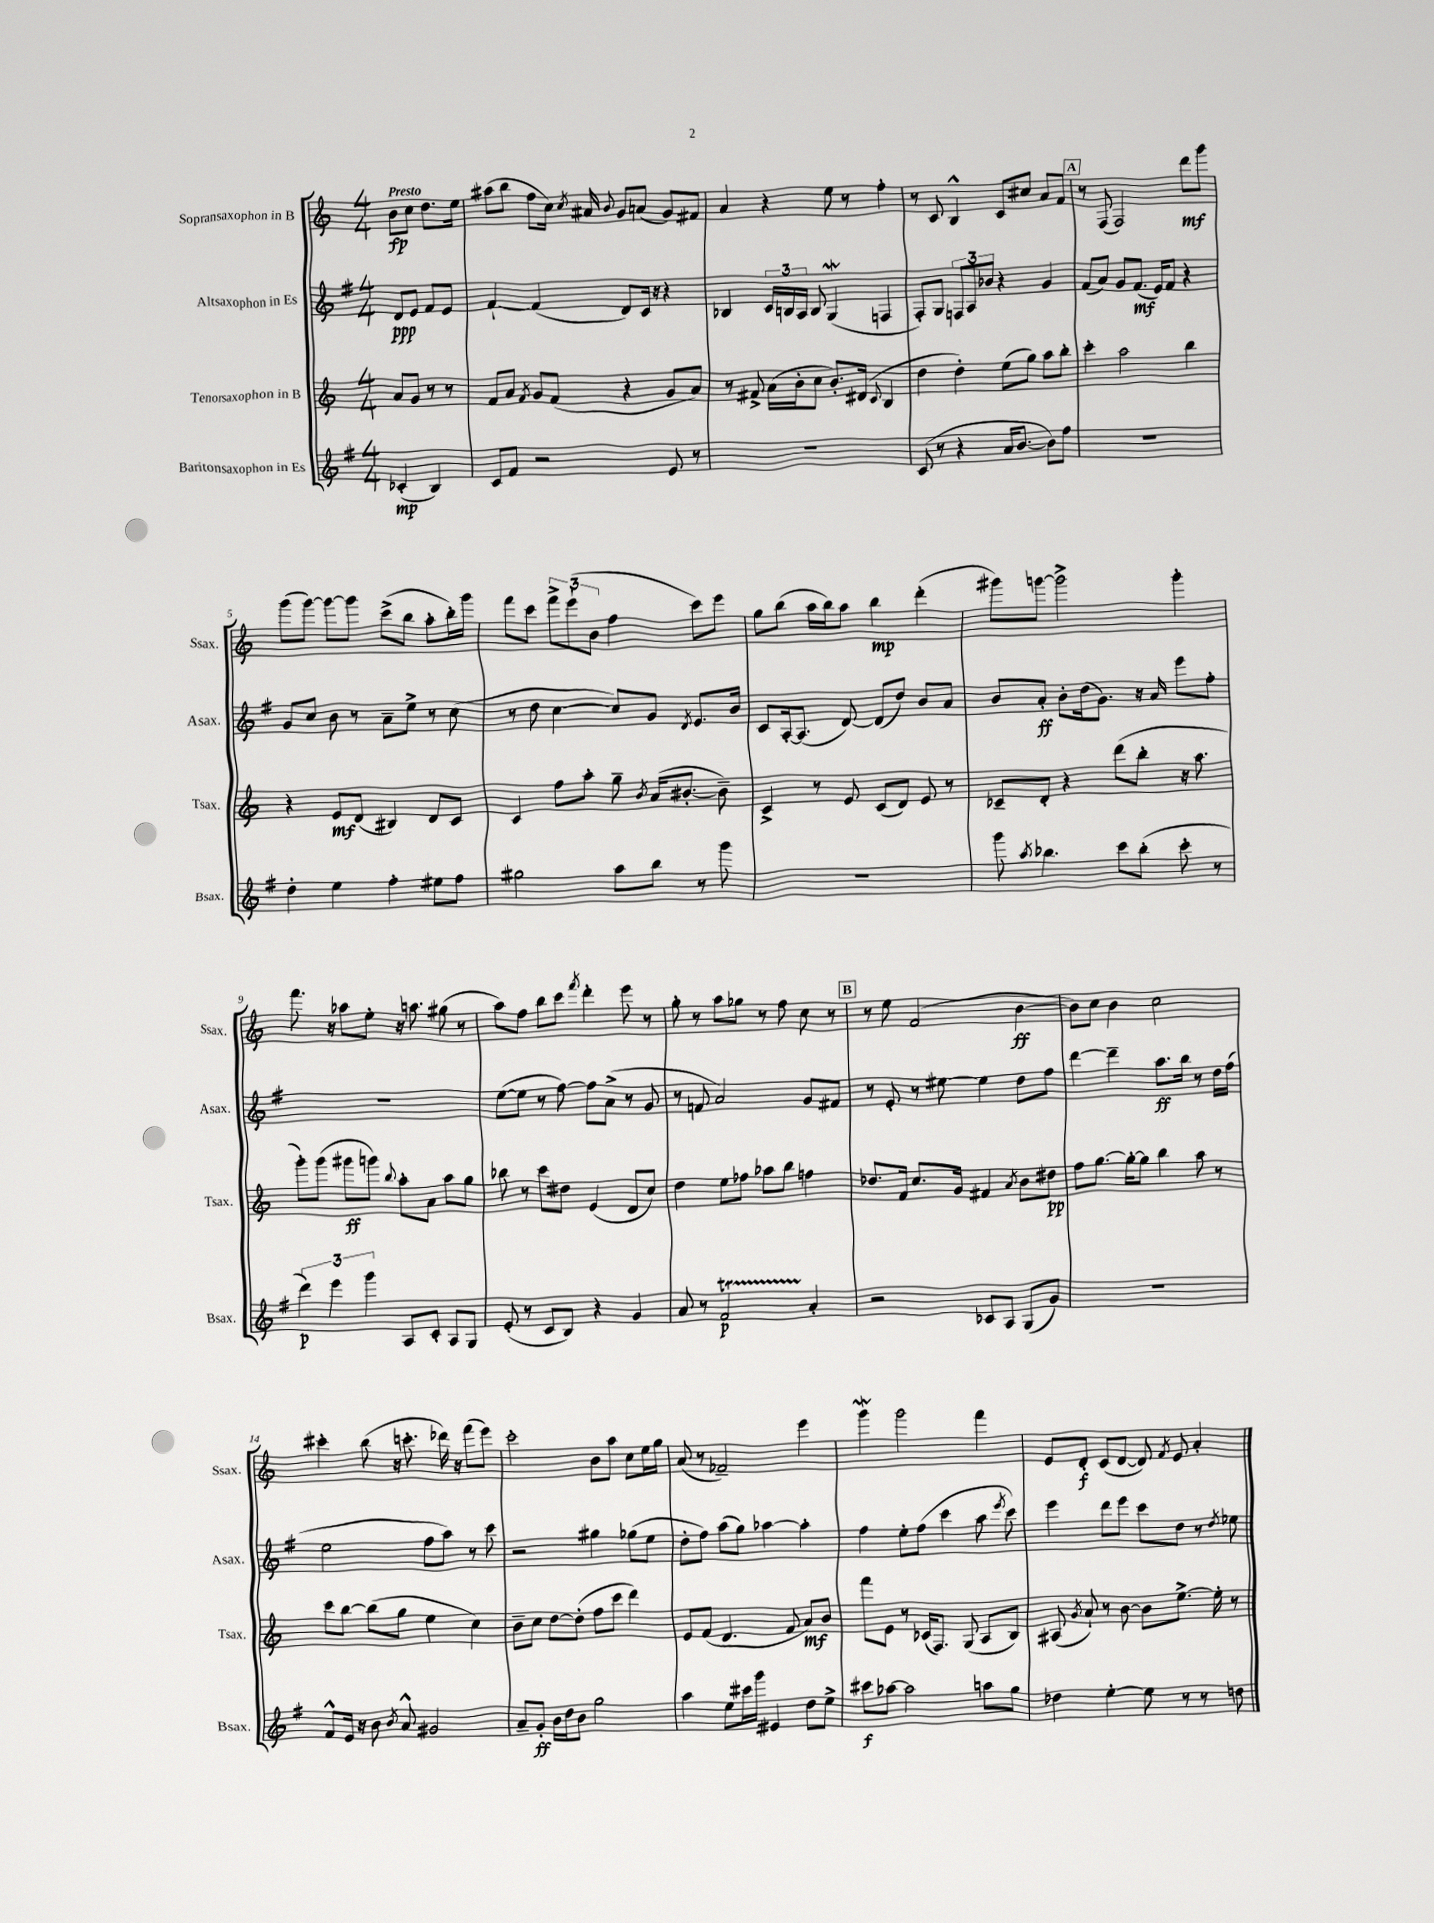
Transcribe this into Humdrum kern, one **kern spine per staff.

**kern	**dynam	**kern	**dynam	**kern	**dynam	**kern	**dynam
*part4	*part4	*part3	*part3	*part2	*part2	*part1	*part1
*staff4	*staff4	*staff3	*staff3	*staff2	*staff2	*staff1	*staff1
*I"Baritonsaxophon in Es	*	*I"Tenorsaxophon in B	*	*I"Altsaxophon in Es	*	*I"Sopransaxophon in B	*
*I'Bsax.	*	*I'Tsax.	*	*I'Asax.	*	*I'Ssax.	*
*clefG2	*	*clefG2	*	*clefG2	*	*clefG2	*
*k[f#]	*	*k[]	*	*k[f#]	*	*k[]	*
*M4/4	*	*M4/4	*	*M4/4	*	*M4/4	*
=	=	=	=	=	=	=	=
!	!	!	!	!	!	!LO:TX:a:B:t=Presto	!
(4c-X'/	mp	8a/L	.	8d/L	ppp	8b\L	fp
.	.	8g/J	.	8e/J	.	8cc\J	.
4B/)	.	8r	.	8f#/L	.	8.dd\L	.
.	.	8r	.	8e/J	.	.	.
.	.	.	.	.	.	16ee\Jk	.
=1	=1	=1	=1	=1	=1	=1	=1
8c/L	.	8f/L	.	[4f#`/	.	(8aa#X\L	.
8f#/J	.	8a/J	.	.	.	8bb\J	.
.	.	8qf/	.	.	.	.	.
2r	.	8g/L	.	(4f#/]	.	8ff\L	.
.	.	(8f/J	.	.	.	16cc\Jk)	.
.	.	.	.	.	.	8qcc/	.
.	.	.	.	.	.	16a#X/	.
.	.	.	.	.	.	8qqb/	.
.	.	4r	.	8d/L)	.	8g/L	.
.	.	.	.	16c/Jk	.	(8an/J	.
.	.	.	.	16r	.	.	.
8e/	.	8g/L	.	4r	.	8g/L)	.
8r	.	8a/J)	.	.	.	8f#X/J	.
=2	=2	=2	=2	=2	=2	=2	=2
1r	.	8r	.	4B-X/	.	4a/	.
.	.	8f#X^/	.	.	.	.	.
.	.	(16a\LL	.	24c/LL	.	4r	.
.	.	.	.	24Bn/	.	.	.
.	.	16b'\J	.	.	.	.	.
.	.	.	.	24A/JJ	.	.	.
.	.	8cc\J	.	8B/	.	.	.
.	.	8.b'/L)	.	(4Gw/	.	8ee\	.
.	.	.	.	.	.	8r	.
.	.	(16d#X/Jk	.	.	.	.	.
.	.	8qqc/	.	.	.	.	.
.	.	4B/	.	4Fn/	.	4ff'\	.
=3	=3	=3	=3	=3	=3	=3	=3
(8c/	.	4dd\	.	8F#'/L)	.	8r	.
8r	.	.	.	8G/J	.	8c/	.
4r	.	4dd'\)	.	12Fn/L	.	4B^^/	.
.	.	.	.	12A/	.	.	.
.	.	.	.	12b-X/J	.	.	.
16a/KL	.	(8ee\L	.	4r	.	8c/L	.
[8.b/J	.	.	.	.	.	.	.
.	.	8gg\J)	.	.	.	8cc#X/J	.
8b\L])	.	8aa\L	.	4g/	.	8a/L	.
8ff#\J	.	8bb'\J	.	.	.	8f/J	.
!!LO:REH:place=s1:t=A
=4	=4	=4	=4	=4	=4	=4	=4
1r	.	4ccc'\	.	(8f#/L	.	8r	.
.	.	.	.	8a/J)	.	(8F/	.
.	.	2aa\	.	8g/L	.	2F/)	.
.	.	.	.	(8.f#/J	mf	.	.
.	.	.	.	16e/KL)	.	.	.
.	.	.	.	8f#/J	.	.	.
.	.	4bb\	.	4r	.	8ddd\L	mf
.	.	.	.	.	.	8ggg\J	.
!!LO:LB:g=z
=5	=5	=5	=5	=5	=5	=5	=5
4dd'\	.	4r	.	8g/L	.	(8ggg\L	.
.	.	.	.	8cc/J	.	[8ggg\J)	.
4ee\	.	8e/L	mf	8b\	.	8ggg\L_	.
.	.	(8d/J	.	8r	.	8ggg\J]	.
4ff#'\	.	4B#X/)	.	8a~\L	.	(8ccc^\L	.
.	.	.	.	8ee^\J	.	8bb\J	.
8ee#X\L	.	8d/L	.	8r	.	8aa'\L	.
8ff#\J	.	8c/J	.	(8cc\	.	16bb'\L)	.
.	.	.	.	.	.	16ggg\JJ	.
=6	=6	=6	=6	=6	=6	=6	=6
2gg#X\	.	4c/	.	8r	.	8fff\L	.
.	.	.	.	8dd\	.	8ccc\J	.
.	.	8ff\L	.	[4cc\	.	12fff^\L	.
.	.	.	.	.	.	(12eee`\	.
.	.	8aa'\J	.	.	.	.	.
.	.	.	.	.	.	12b\J	.
8aa\L	.	8gg~\	.	8cc/L])	.	4ff\	.
.	.	8qb/	.	.	.	.	.
8bb\J	.	(16a/KL	.	8g/J	.	.	.
.	.	[8.b#X'/J	.	.	.	.	.
.	.	.	.	8qd/	.	.	.
8r	.	.	.	8.e/L	.	8ccc\L)	.
8ggg\	.	8b#~\])	.	.	.	8eee\J	.
.	.	.	.	16b/Jk	.	.	.
=7	=7	=7	=7	=7	=7	=7	=7
1r	.	4c^/	.	8c/L	.	8gg\L	.
.	.	.	.	[16A'/k	.	(8bb\J	.
.	.	.	.	(8.A/J]	.	.	.
.	.	8r	.	.	.	16aa\LL	.
.	.	.	.	.	.	16bb\J)	.
.	.	8e/	.	[8d/)	.	8aa\J	.
.	.	(8c/L	.	(8d/L]	.	4bb\	mp
.	.	8d/J)	.	8dd/J)	.	.	.
.	.	8e/	.	8b/L	.	(4ddd'\	.
.	.	8r	.	8a/J	.	.	.
=8	=8	=8	=8	=8	=8	=8	=8
8ggg\	.	8c-X~/L	.	8b/L	.	8ggg#X\L)	.
8qaa/	.	.	.	.	.	.	.
4.bb-X\	.	8d'/J	.	8a'/J	ff	[8gggn\J	.
.	.	4r	.	8b'\L	.	2ggg^\]	.
.	.	.	.	(16dd\k	.	.	.
.	.	.	.	8.g\J)	.	.	.
8ccc\L	.	(8ddd\L	.	.	.	.	.
(8bb-'\J	.	8bb'\J	.	16r	.	.	.
.	.	.	.	16a/	.	.	.
8ccc'\	.	16r	.	8eee\L	.	4ggg'\	.
.	.	8.aa\	.	.	.	.	.
8r	.	.	.	8ff#'\J	.	.	.
!!LO:LB:g=z
=9	=9	=9	=9	=9	=9	=9	=9
6ddd\)	p	8ggg'\L)	.	1r	.	8.fff\	.
.	.	(8ggg\J	.	.	.	.	.
6eee\	.	.	.	.	.	.	.
.	.	.	.	.	.	16r	.
.	.	8ggg#X\L	ff	.	.	8aa-X\L	.
6ggg\	.	.	.	.	.	.	.
.	.	8gggn\J)	.	.	.	8ee'\J	.
.	.	8qqbb/	.	.	.	.	.
8A/L	.	8aa'\L	.	.	.	16r	.
.	.	.	.	.	.	8.aan\	.
8c'/J	.	8a\J	.	.	.	.	.
8A/L	.	8aa\L	.	.	.	(8gg#X\	.
8G/J	.	8gg\J	.	.	.	8r	.
=10	=10	=10	=10	=10	=10	=10	=10
(8e'/	.	8bb-X\	.	([8ee\L	.	8aa\L)	.
8r	.	8r	.	8ee\J]	.	8ff\J	.
8c/L	.	8ccc\L	.	8r	.	8bb\L	.
8B/J)	.	8dd#X\J	.	[8ff#\)	.	8ccc\J	.
.	.	.	.	.	.	8qfff/	.
4r	.	(4e/	.	8ff#\L]	.	4ddd'\	.
.	.	.	.	(8a^\J	.	.	.
4g/	.	8d/L	.	8r	.	8eee\	.
.	.	8cc/J)	.	8g/	.	8r	.
=11	=11	=11	=11	=11	=11	=11	=11
8a/	.	4dd\	.	8r	.	8gg'\	.
8r	.	.	.	8fn/	.	8r	.
2f#t/	p	8ee\L	.	2a/)	.	8aa\L	.
.	.	8ff-X\J	.	.	.	8gg-X\J	.
.	.	8aa-X\L	.	.	.	8r	.
.	.	8bb\J	.	.	.	8ff\	.
4a'/	.	4ffn\	.	8g/L	.	8cc\	.
.	.	.	.	8f#X/J	.	8r	.
!!LO:REH:place=s1:t=B
=12	=12	=12	=12	=12	=12	=12	=12
2r	.	8.dd-X/L	.	8r	.	8r	.
.	.	.	.	8e'/	.	8ee\	.
.	.	16f/Jk	.	.	.	.	.
.	.	8.cc/L	.	8r	.	(2f/	.
.	.	.	.	[8ee#X\	.	.	.
.	.	16g/Jk	.	.	.	.	.
8c-X/L	.	4f#X/	.	4ee#\]	.	.	.
8A/J	.	.	.	.	.	.	.
.	.	8qa/	.	.	.	.	.
(8G/L	.	8b\L	.	8dd\L	.	[4b\	ff
8g/J)	.	8dd#X\J	pp	8ff#\J	.	.	.
=13	=13	=13	=13	=13	=13	=13	=13
1r	.	8ff\L	.	[4ddd\	.	8b\L])	.
.	.	[8.gg\J	.	.	.	8cc\J	.
.	.	.	.	4ddd~\]	.	4b\	.
.	.	16gg'\KL_	.	.	.	.	.
.	.	8gg\J]	.	.	.	.	.
.	.	4bb\	.	8.aa\L	ff	2cc\	.
.	.	.	.	16bb\Jk	.	.	.
.	.	8aa\	.	8r	.	.	.
.	.	8r	.	16dd\LL	.	.	.
.	.	.	.	(16ff#\JJ	.	.	.
!!LO:LB:g=z
=14	=14	=14	=14	=14	=14	=14	=14
8f#^^/L	.	8ccc\L	.	2ee\	.	4ccc#X'\	.
16e/Jk	.	[8bb\J	.	.	.	.	.
16r	.	.	.	.	.	.	.
8b\	.	(8bb\L]	.	.	.	(8bb\	.
8qb/	.	.	.	.	.	.	.
8a^^/	.	8gg\J	.	.	.	16r	.
.	.	.	.	.	.	8.cccn'\	.
2g#X/	.	4ee\	.	8ff#\L	.	.	.
.	.	.	.	8aa\J)	.	16ddd-X\)	.
.	.	.	.	.	.	16r	.
.	.	4cc\)	.	8r	.	(8fff\L	.
.	.	.	.	8ccc\	.	8eee\J)	.
=15	=15	=15	=15	=15	=15	=15	=15
8a~/L	.	8b~\L	.	2r	.	2ccc'\	.
8g'/J	ff	8cc\J	.	.	.	.	.
16b\LL	.	[8dd\L	.	.	.	.	.
16dd\J	.	.	.	.	.	.	.
8b\J	.	(8dd'\J]	.	.	.	.	.
2gg\	.	8ff\L	.	4gg#X\	.	8b\L	.
.	.	8ccc\J	.	.	.	8aa\J	.
.	.	4ddd\)	.	(8gg-X\L	.	8cc\L	.
.	.	.	.	8ee\J	.	16ee\L	.
.	.	.	.	.	.	16gg\JJ	.
=16	=16	=16	=16	=16	=16	=16	=16
4aa\	.	8e/L	.	8dd'\L	.	(8a/	.
.	.	(8f/J	.	8ff#\J)	.	8r	.
8ee\L	.	4.d/	.	(8aa\L	.	2f-X~/)	.
16ccc#X\L	.	.	.	8gg\J)	.	.	.
16ggg\JJ	.	.	.	.	.	.	.
4e#X/	.	.	.	[4aa-X\	.	.	.
.	.	8f/	.	.	.	.	.
8dd\L	.	8a/L)	mf	4aa-'\]	.	4eee\	.
8ee^\J	.	8b/J	.	.	.	.	.
=17	=17	=17	=17	=17	=17	=17	=17
8ccc#X\L	f	8fff\L	.	4ff#\	.	4gggW\	.
[8aa-X\J	.	8e\J	.	.	.	.	.
2aa-\]	.	8r	.	8ee'\L	.	2ggg\	.
.	.	(16c-X/KL	.	(8ff#\J	.	.	.
.	.	8.F/J)	.	.	.	.	.
.	.	.	.	4ccc\	.	.	.
.	.	(8G/	.	.	.	.	.
8aan\L	.	8A/L	.	8aa\	.	4fff\	.
.	.	.	.	8qeee/	.	.	.
8gg\J	.	8B/J)	.	8ccc\)	.	.	.
=18	=18	=18	=18	=18	=18	=18	=18
4dd-X\	.	(8A#X/	.	4eee\	.	8e/L	.
.	.	8qg/	.	.	.	.	.
.	.	8a`/)	.	.	.	8d'/J	f
[4ee'\	.	8r	.	8ddd\L	.	(8c/L	.
.	.	[8b\	.	8eee\J	.	[8d/J	.
8ee\]	.	8b\L]	.	8ccc\L	.	8d/])	.
.	.	.	.	.	.	8qf/	.
8r	.	[8.ee^\J	.	8dd\J	.	8e/	.
8r	.	.	.	8r	.	4a'/	.
.	.	16ee'\]	.	.	.	.	.
.	.	.	.	8qdd/	.	.	.
8ddn\	.	8r	.	8ee-X\	.	.	.
==	==	==	==	==	==	==	==
*-	*-	*-	*-	*-	*-	*-	*-
